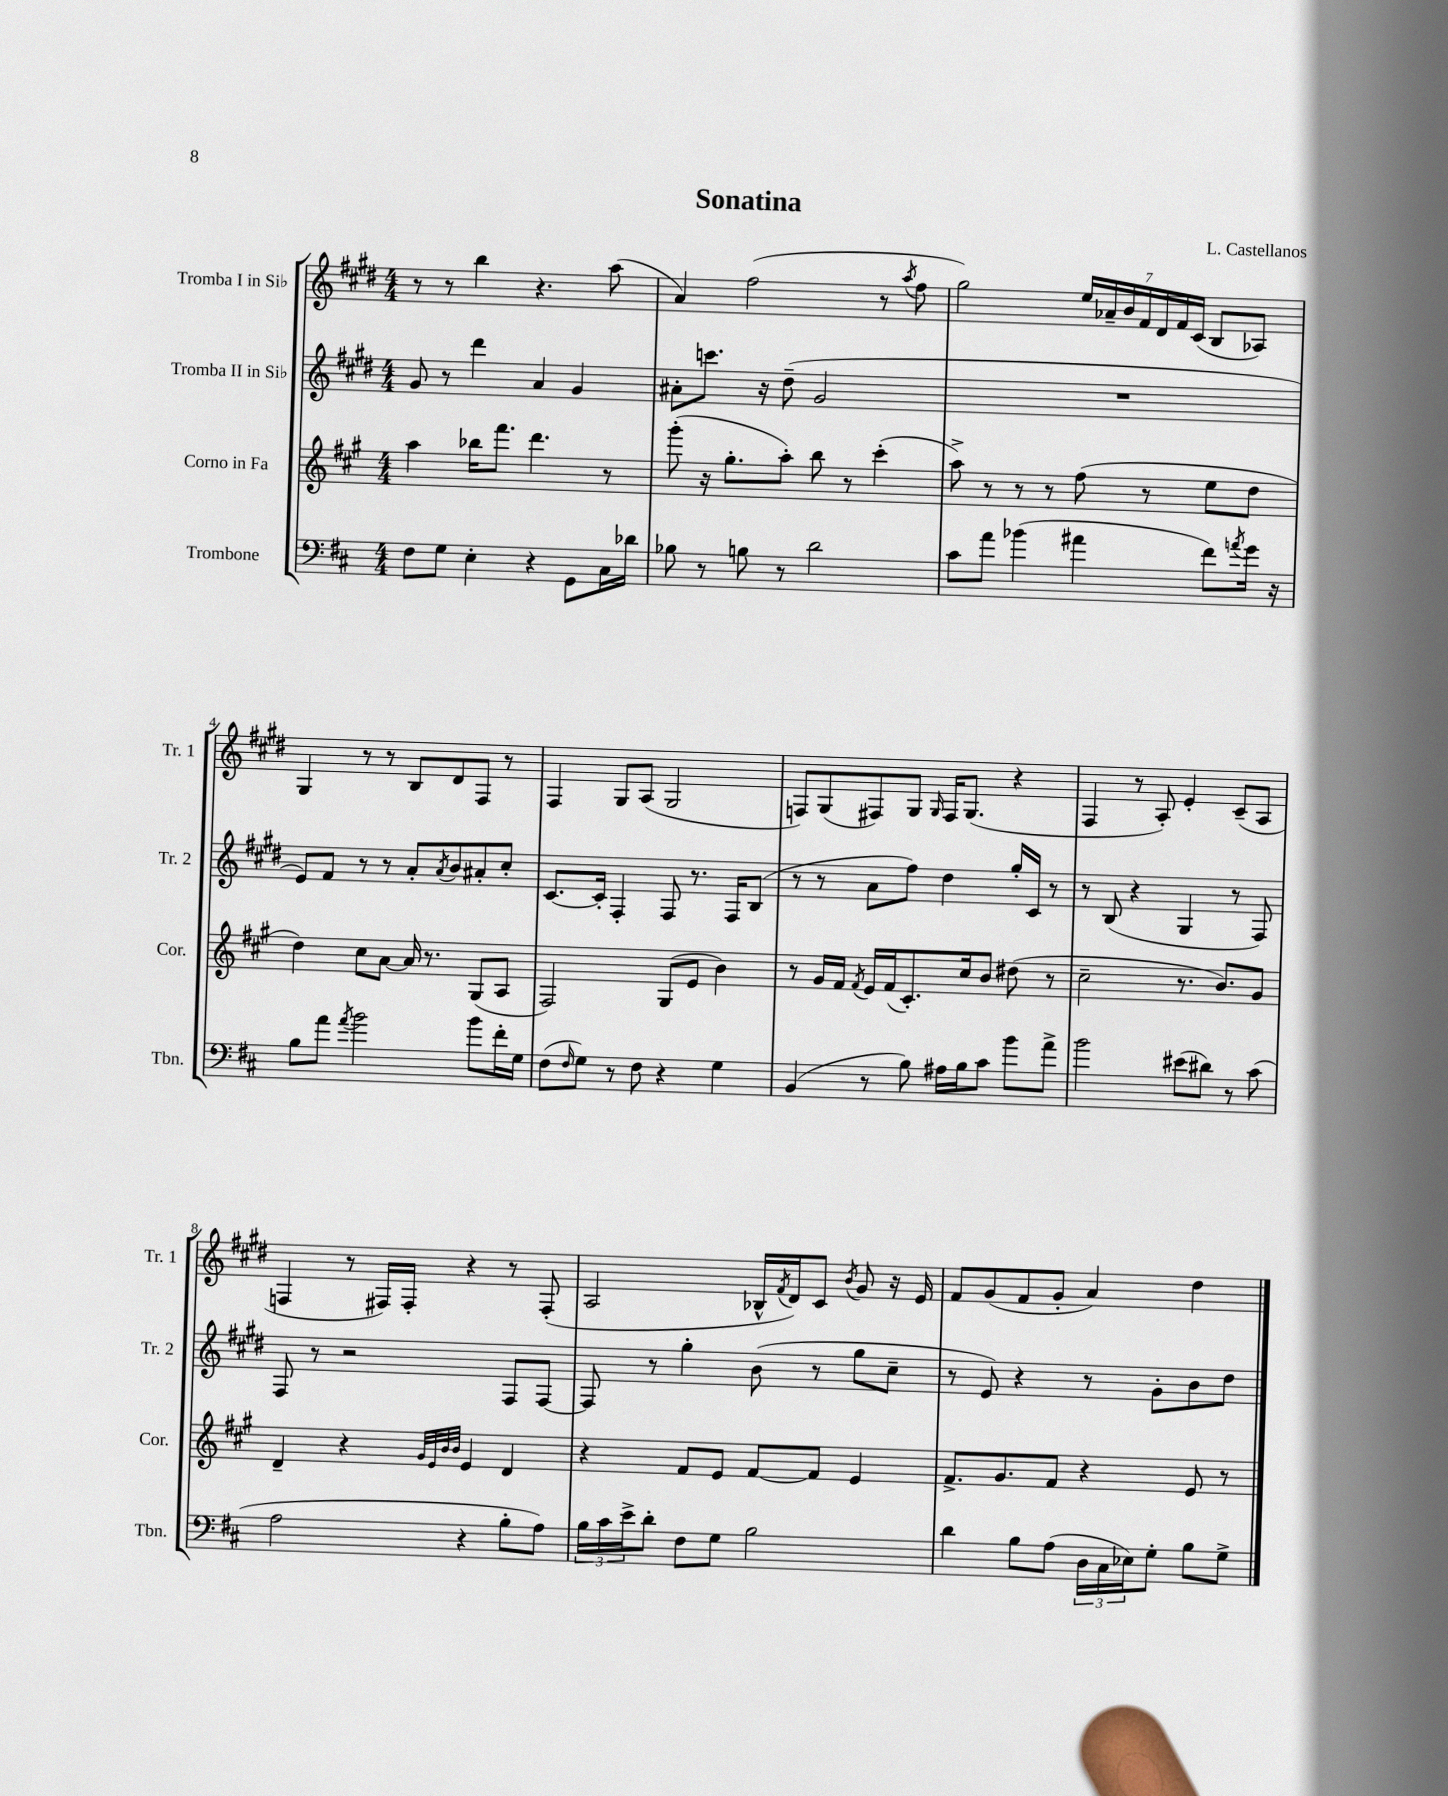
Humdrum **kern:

**kern	**kern	**kern	**kern
*staff4	*staff3	*staff2	*staff1
*clefF4	*clefG2	*clefG2	*clefG2
*k[f#c#]	*k[f#c#g#]	*k[f#c#g#d#]	*k[f#c#g#d#]
*M4/4	*M4/4	*M4/4	*M4/4
8F#	4aa	8g#	8r
8G	.	8r	8r
4E'	16bb-	4ddd#	4bb
.	8.fff#	.	.
4r	4.ddd	4a	4.r
8GG	.	4g#	.
16C#	8r	.	(8aa
16d-	.	.	.
=	=	=	=
8B-	(8ggg#'	8a#'	4a)
8r	16r	8.ccc	.
.	8.gg#'	.	.
8B	.	.	(2ff#
.	.	16r	.
8r	8aa')	(8dd#~	.
2d	8bb	2g#	.
.	8r	.	.
.	(4ccc#'	.	8r
.	.	.	8qaa
.	.	.	8ff#
=	=	=	=
8c#	8aa^)	1r	2gg#)
8a	8r	.	.
(4b-	8r	.	.
.	8r	.	.
4a#	(8ff#	.	28ee
.	.	.	28a-~
.	.	.	28b
.	.	.	28f#
.	8r	.	.
.	.	.	28d#
.	.	.	28f#
.	.	.	(28c#
8f#)	8ee	.	8B
8qa	.	.	.
16g	8dd	.	8A-)
16r	.	.	.
=	=	=	=
8B	4dd)	8e)	4G#
8a	.	8f#	.
8qa	.	.	.
2b	8cc#	8r	8r
.	[8a	8r	8r
.	16a]	8a'	8B
.	8.r	.	.
.	.	8qa	.
.	.	8b	8d#
8b	(8G#	8a#'	8F#
16f#'	8A	8cc#'	8r
16G	.	.	.
=	=	=	=
(8F#	2F#)	[8.c#	4F#
16qqF#	.	.	.
8G)	.	.	.
.	.	16c#']	.
8r	.	4F#'	8G#
8F#	.	.	(8A
4r	(8G#	8F#	2G#
.	8e	8.r	.
4G	4b)	.	.
.	.	16F#	.
.	.	(8B	.
=	=	=	=
(4BB	8r	8r	8F)
.	16g#	8r	(8G#
.	16f#	.	.
.	8qf#	.	.
8r	16e	8a	8F#)
.	(16f#	.	.
8B)	8.c#')	8ff#)	8G#
.	.	.	16qqG#
16A#	.	4dd#	16F#
16B	16cc#	.	(8.G#
8c#	8b	.	.
8b	(8dd#	16gg#'	4r
.	.	16c#	.
8a^	8r	8r	.
=	=	=	=
2b	2cc#~	8r	4F#
.	.	(8B	.
.	.	4r	8r
.	.	.	8A')
(8e#	8.r	4G#	4e'
8d#)	.	.	.
.	8.b)	.	.
8r	.	8r	(8c#~
(8c#	8g#	8F#)	8A
=	=	=	=
2A	4d~	8F#	4F
.	.	8r	.
.	4r	2r	8r
.	.	.	16F#)
.	.	.	16F#'
.	32qqg#	.	.
.	32qqe	.	.
.	32qqb	.	.
.	32qqb	.	.
4r	4e	.	4r
8B'	4d	8F#	8r
8A)	.	[8F#	(8F#'
=	=	=	=
24B	4r	8F#]	2A
24c#	.	.	.
24e^	.	.	.
8d'	.	8r	.
8F#	8f#	4gg#'	.
8G	8e	.	.
2B	[8f#	(8b	16B-^^
.	.	.	8qf#
.	.	.	16d#)
.	8f#]	8r	8c#
.	.	.	8qb
.	4e	8gg#	8g#
.	.	8cc#~	16r
.	.	.	16e
=	=	=	=
4d	8.f#^	8r	8f#
.	.	8e)	(8g#
.	8.g#	.	.
8B	.	4r	8f#
(8A	8f#	.	8g#'
24D	4r	8r	4a)
24C#	.	.	.
24E-)	.	.	.
8G'	.	8g#'	.
8B	8e	8b	4dd#
8G^	8r	8dd#	.
==	==	==	==
*-	*-	*-	*-
